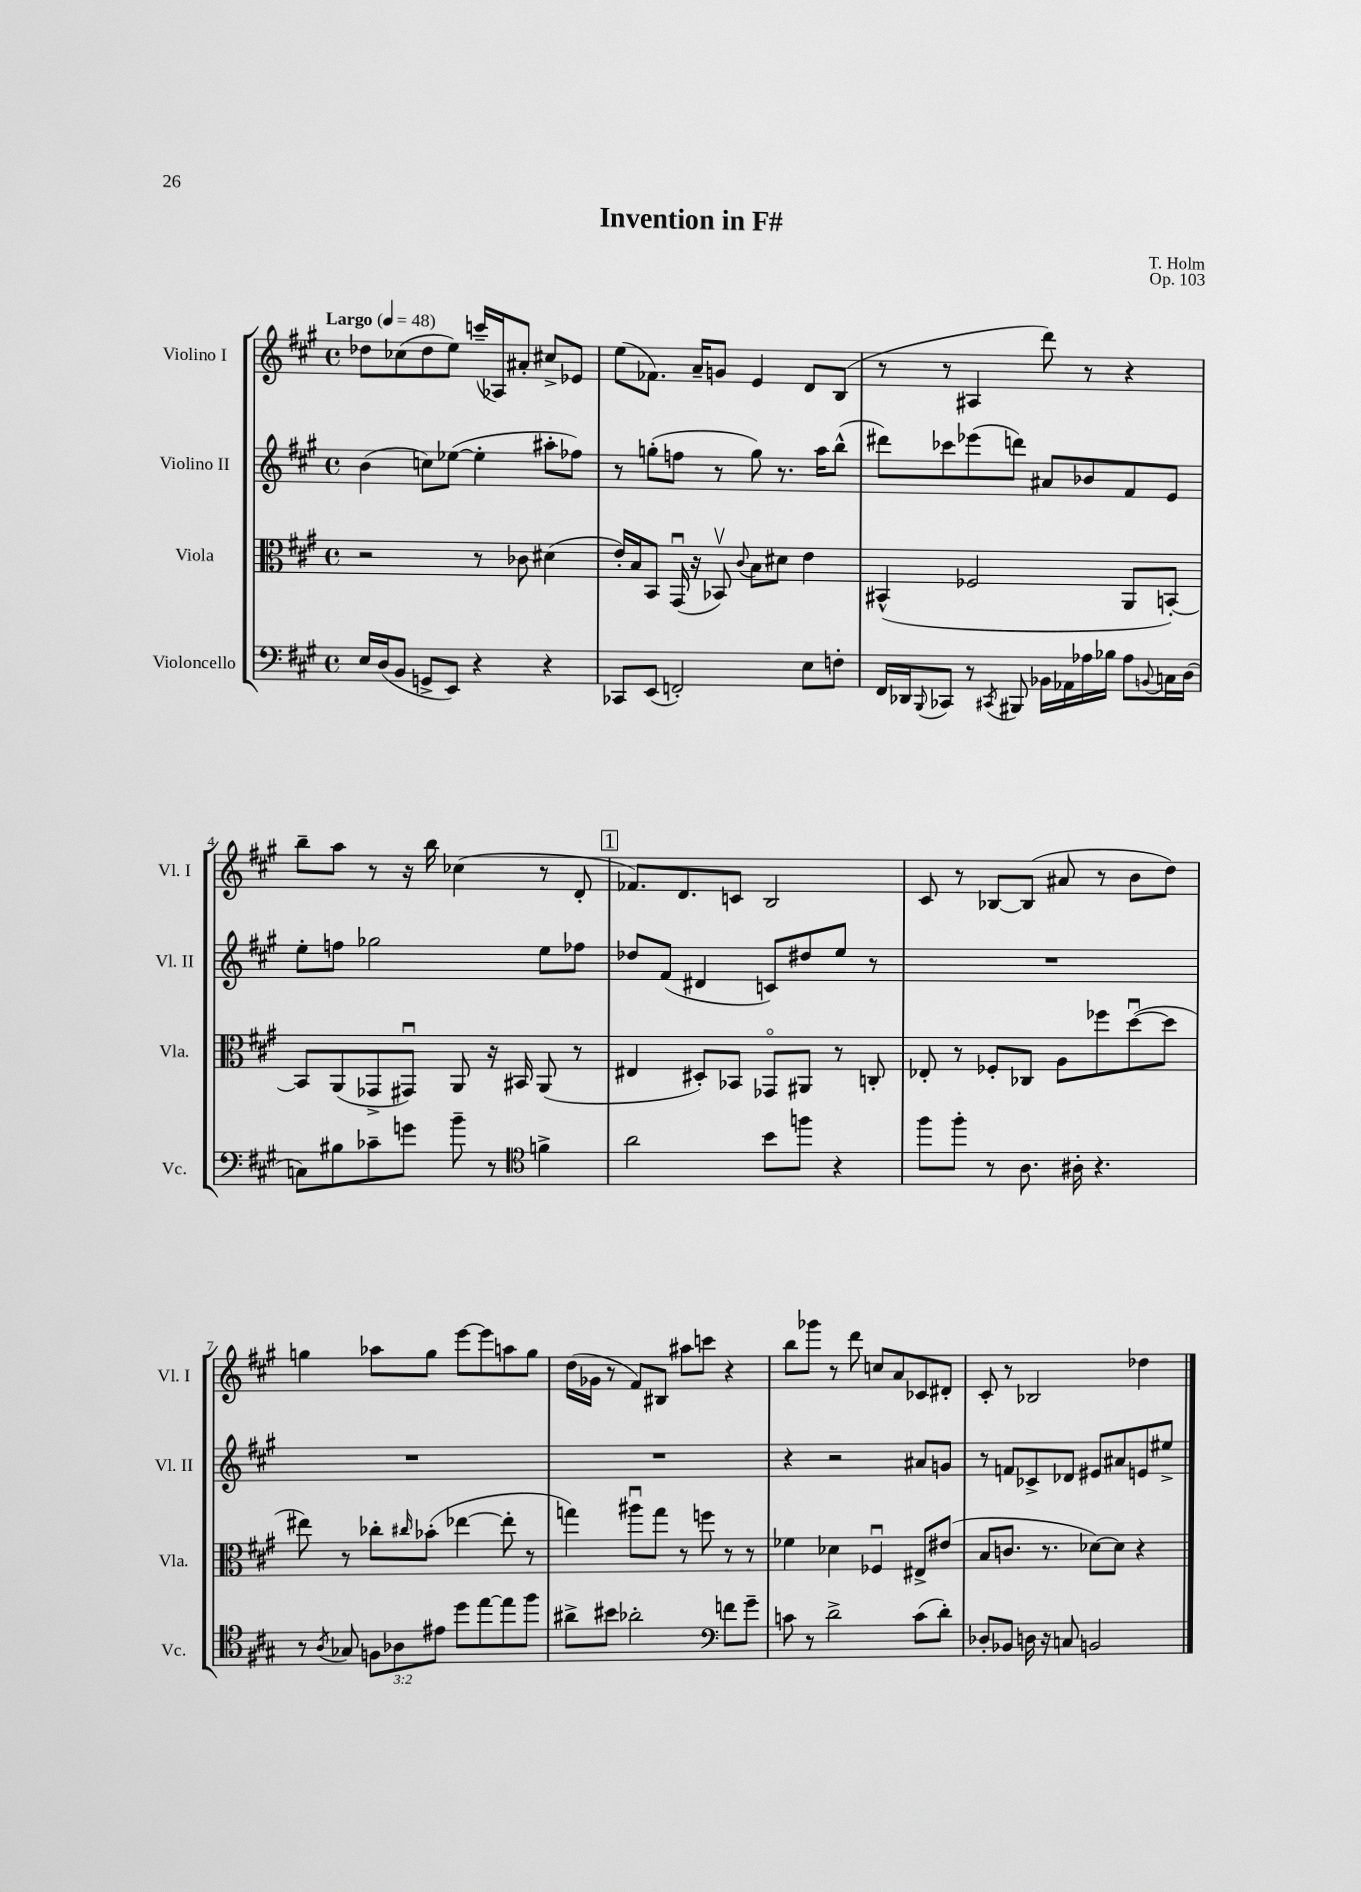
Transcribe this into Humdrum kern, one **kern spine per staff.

**kern	**kern	**kern	**kern
*staff4	*staff3	*staff2	*staff1
*clefF4	*clefC3	*clefG2	*clefG2
*k[f#c#g#]	*k[f#c#g#]	*k[f#c#g#]	*k[f#c#g#]
*M4/4	*M4/4	*M4/4	*M4/4
*met(c)	*met(c)	*met(c)	*met(c)
*MM48	*MM48	*MM48	*MM48
16E/LL	2r	(4b\	8dd-\L
(16D/J	.	.	.
8BB/J	.	.	(8cc-\
8GG^/L	.	8cc\L)	8dd-\
8EE/J)	.	([8ee-\J	8ee\J)
4r	8r	4ee-'\]	(16ccc~/LL
.	.	.	16A-/J)
.	8c-\	.	8a#'/J
4r	(4d#\	8aa#'\L	8cc#^/L
.	.	8ff-\J)	8e-/J
=	=	=	=
8CC-/L	16e'/LL)	8r	(8ee\L
.	16B/J	.	.
(8EE/J	8BB/J	(8gg'\L	8.f-\J)
2FF'/)	(16GG#u/	8ff\J	.
.	16r	.	16a~/LK
.	8BB-v/)	8r	8g/J
.	8qqc#/	.	.
.	8B\L	8gg\)	4e/
.	8d#\J	8.r	.
8E\L	4e\	.	8d/L
.	.	16aa\LK	.
8F'\J	.	(8bb^^\J	(8B/J
=	=	=	=
16FF#/LL	(4BB#^^/	8ddd#\L)	8r
16DD-/J	.	.	.
8qqBBB/	.	.	.
8CC-/J	.	8ccc-\	8r
8r	2F-/	(8eee-\	4A#/
8qCC#/	.	.	.
8BBB#/	.	8ddd\J)	.
16BB-\LL	.	8a#/L	8ddd\)
16AA-\	.	.	.
16A-\	.	8b-/	8r
16B-\JJ	.	.	.
8A-\L	8AA/L	8f#/	4r
8qqBB/	.	.	.
16C\L	[8BB'/J)	8e/J	.
(16D\JJ	.	.	.
=	=	=	=
8C\L)	8BB/]L	8ee'\L	8bb~\L
8B#\	(8AA/	8ff\J	8aa\J
8c-~\	8GG-^/	2gg-\	8r
8g\J	8GG#u/J)	.	16r
.	.	.	16bb\
8b~\	8AA/	.	(4cc-\
8r	16r	.	.
.	16BB#/	.	.
*clefC4	*	*	*
4f^\	(8AA/	8ee\L	8r
.	8r	8ff-\J	8d'/
=	=	=	=
2a\	4E#/	8dd-/L	8.f-/L)
.	.	(8f#/J	.
.	.	.	8.d/
.	8D#'/L)	4d#/	.
.	8BB-/J	.	8c/J
8b\L	8GG-o/L	8c/L)	2B/
8ff\J	8AA#/J	8dd#/	.
4r	8r	8ee/J	.
.	8C'/	8r	.
=	=	=	=
8ff#\L	8E-'/	1r	8c#/
8ff#'\J	8r	.	8r
8r	8F-'/L	.	[8B-/L
8.A\	8C-/J	.	(8B-/]J
.	8A\L	.	8a#/
16A#'\	.	.	.
4.r	8ff-\	.	8r
.	([8ddu\	.	8b\L
.	8dd\]J	.	8dd\J)
=	=	=	=
8r	8ee#\)	1r	4gg\
8qA/	.	.	.
8G-/	8r	.	.
12F\L	8cc-'\L	.	8aa-\L
12A-\	.	.	.
.	16qqcc#/	.	.
.	(8b-'\J	.	8gg\J
12e#\J	.	.	.
8dd\L	[4ee-\	.	[8eee\L
[8ee\	.	.	8eee\]
8ee\]	8ee-'\]	.	8aa\
8ff#\J	8r	.	8gg\J
=	=	=	=
8a#^\L	4gg\)	1r	(16dd\LL
.	.	.	16g-\JJ
8b#\J	.	.	8r
2a-'\	8aa#u\L	.	8f#/L)
.	8gg\J	.	8B#/J
.	8r	.	8aa#\L
.	8ff\	.	8ccc\J
*clefF4	*	*	*
8f\L	8r	.	4r
8g#~\J	8r	.	.
=	=	=	=
8c\	4f-\	4r	8bb\L
8r	.	.	8ggg-\J
2d^\	4d-\	2r	8r
.	.	.	8ddd\
.	4F-u/	.	8cc/L
.	.	.	8a/
(8c\L	8E#^/L	8a#/L	8c-/
8d'\J)	(8e#/J	8g/J	8d#'/J
=	=	=	=
8D-'/L	8B/L	8r	8c#'/
8BB-/J	8.c/J	8f/L	8r
16D\	.	8c-^/	2B-/
16r	8.r	.	.
8C/	.	8d-/J	.
2BB/	[8d-\L)	8e#/L	.
.	8d-\]J	8a#/	.
.	4r	8e/	4dd-\
.	.	8ee#^/J	.
==	==	==	==
*-	*-	*-	*-
